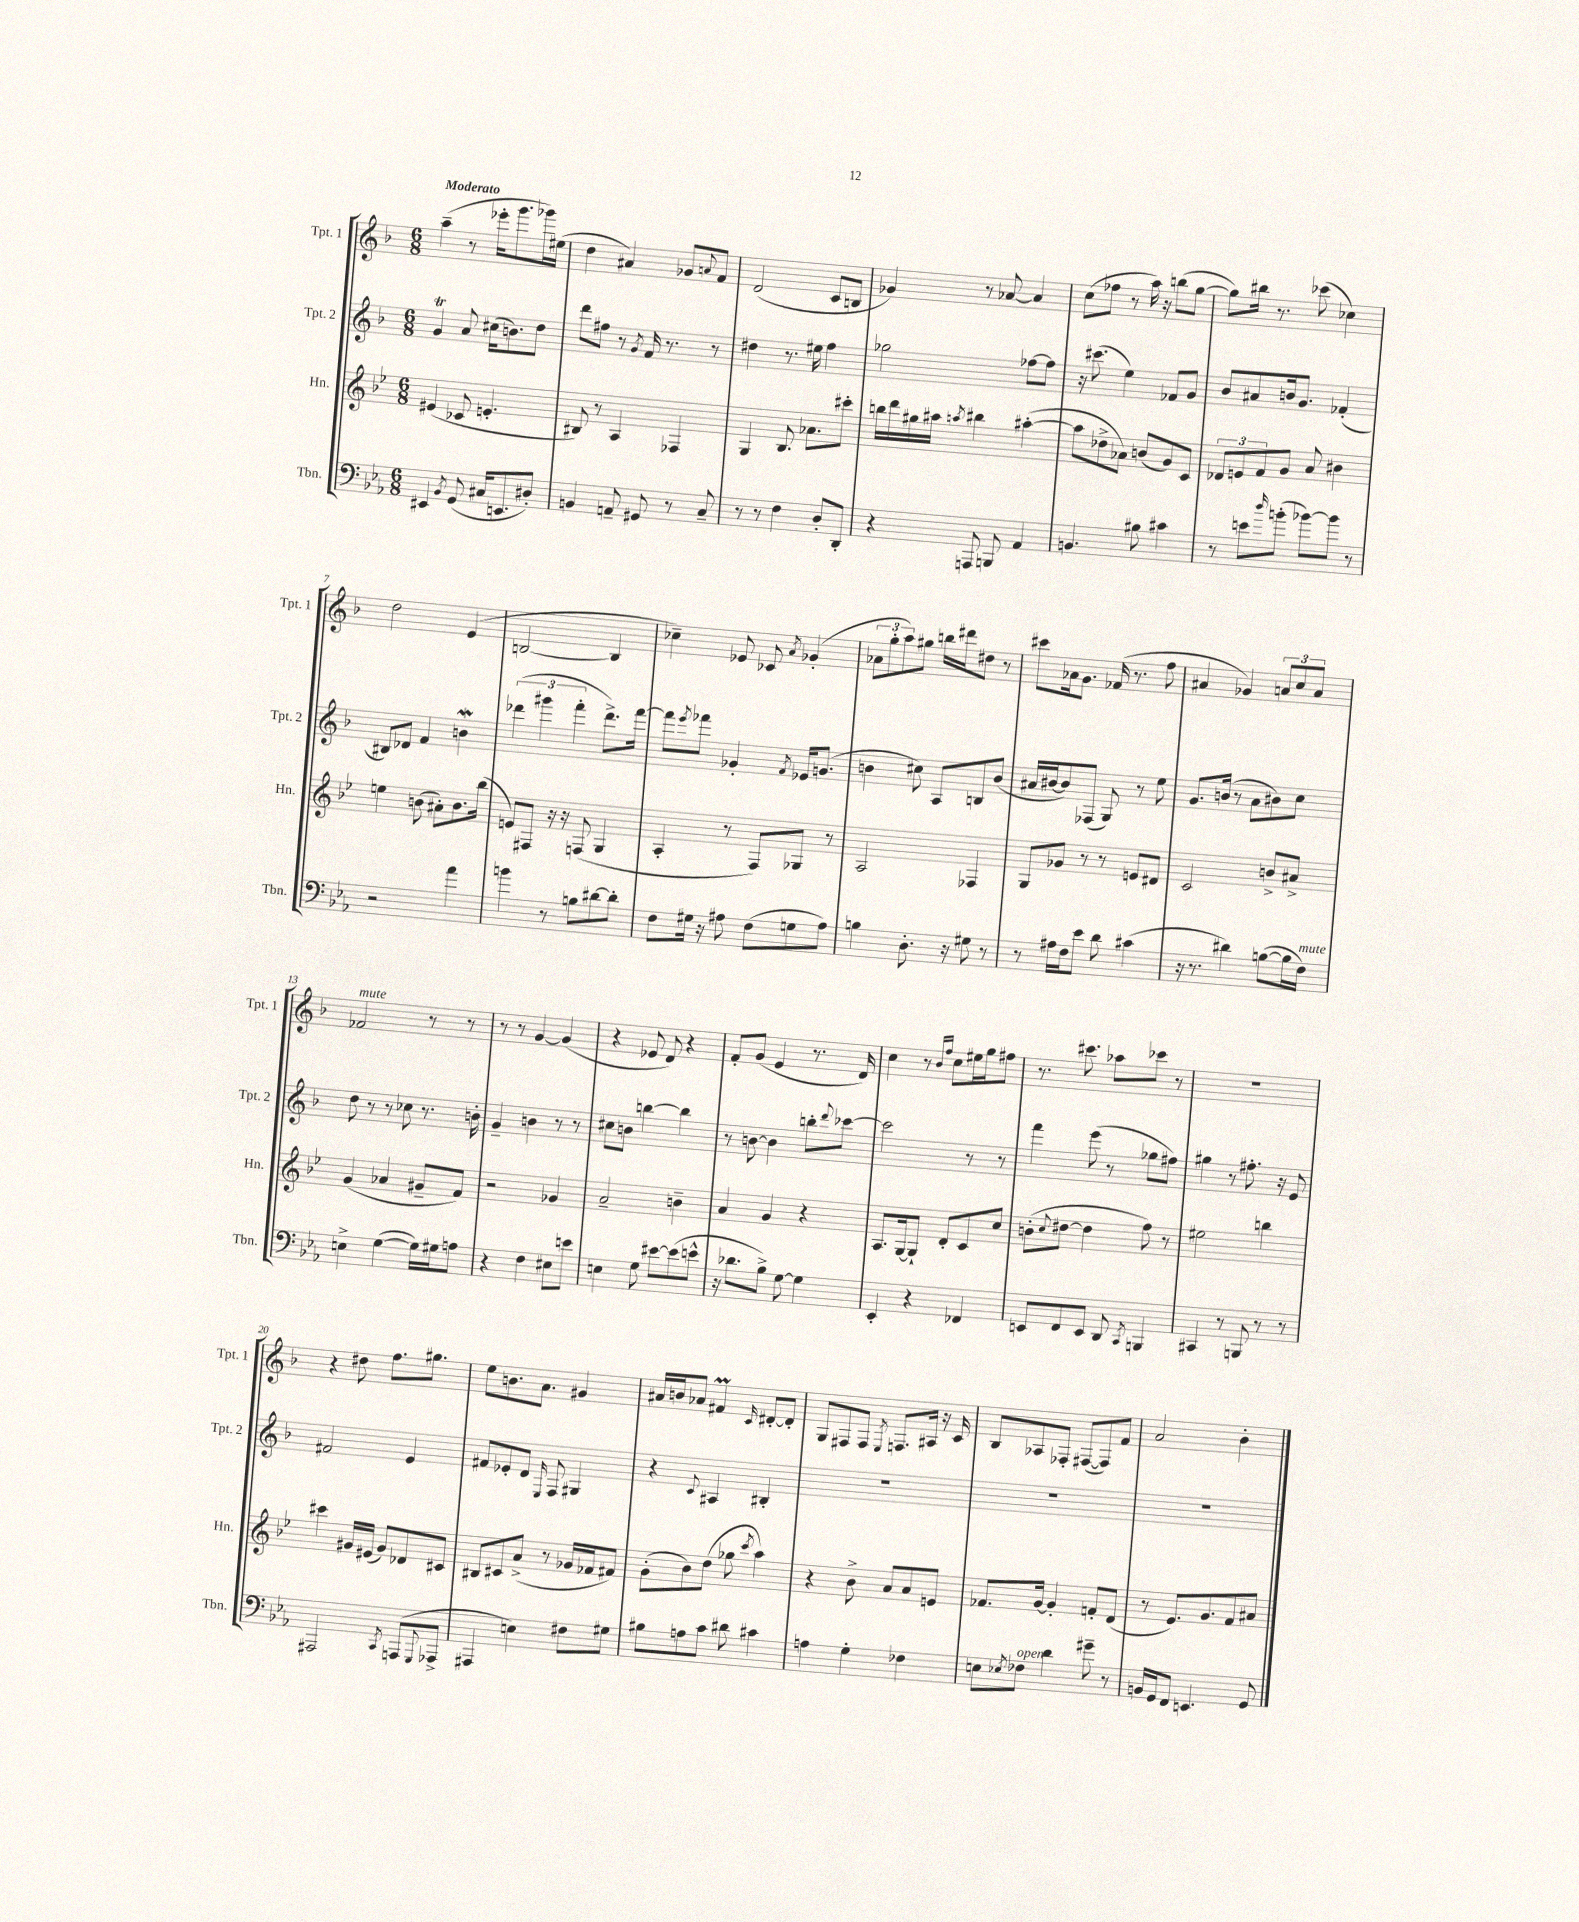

**kern	**kern	**kern	**kern
*part4	*part3	*part2	*part1
*staff4	*staff3	*staff2	*staff1
*I"Tbn.	*I"Hn.	*I"Tpt. 2	*I"Tpt. 1
*I'Tbn.	*I'Hn.	*I'Tpt. 2	*I'Tpt. 1
*clefF4	*clefG2	*clefG2	*clefG2
*k[b-e-a-]	*k[b-e-]	*k[b-]	*k[b-]
*M6/8	*M6/8	*M6/8	*M6/8
=1	=1	=1	=1
!	!	!	!LO:TX:a:B:t=Moderato
4EE#X/	(4e#X/	4gT/	(4aa~\
8qBB-/	.	.	.
(8GG/	8c-X/	8a/	8r
16C#X/KL	4.en'/	(16cc#X\KL	16eee-X'\KL
8.EEn/	.	8.bn\)	8.ggg\
8D#X'/J)	.	8dd\J	16ggg-X\L)
.	.	.	(16ee#X\JJ
=2	=2	=2	=2
4BBn/	8B#X/)	8ddd\L	4dd\
.	8r	8ff#X\J	.
8AAn~/	4A/	8r	4a#X/)
.	.	8qg/	.
8GG#X/	.	16f/	.
.	.	8.r	.
8r	4F-X/	.	8g-X/L
.	.	.	8qqan/
8C~/	.	8r	8f/J
=3	=3	=3	=3
8r	4G/	4dd#X\	(2d/
8r	.	.	.
4F\	8.B-/	8.r	.
.	8.a-X\L	16ee#X\	.
8D'/L	.	4ff\	8c/L
8DD'/J	8ccc#X'\J	.	8Bn/J
=4	=4	=4	=4
4r	16bbn\LL	2gg-X\	4g-X/)
.	16ddd\	.	.
.	16gg#X\	.	.
.	16aa#X\JJ	.	.
.	8qaan/	.	.
8AAAn/	4bb#X\	.	8r
8BBBn/	.	.	[8a-X/
4AA-/	([4aa#X'\	[8ff-X\L	4a-/]
.	.	8ff-\J]	.
=5	=5	=5	=5
4.BBn/	8aa#\L]	16r	(8cc\L
.	.	(8.ccc#X\	.
.	8dd-X^\	.	8ff-X\J
.	8a-X\J)	4ee\)	8r
8B#X\	(8bn/L	.	16aa\)
.	.	.	16r
4c#X\	8g/)	8f-X/L	(8bbn\L
.	8c/J	8g/J	[8gg\J
=6	=6	=6	=6
8r	12d-X/L	8b-/L	8gg\L])
.	12en/	.	.
8en\L	.	8a#X/	16bb#X\Jk
.	12f/	.	.
.	.	.	8.r
16qqdd/	.	.	.
(8bn'\J	8g/J	16bn/k	.
.	.	8.g/J	.
[8b-X\L)	8a/	.	(8ccc-X\
8b-\J]	4b#X\	(4f-X'/	4cc-X\)
8r	.	.	.
!!LO:LB:g=z
=7	=7	=7	=7
2r	4een\	8B#X/L)	2dd\
.	.	8d-X/J	.
.	(8bn\	4f/	.
.	8a#X'\L)	.	.
4a-\	8.b\	4bnW\	(4e/
.	(16bb-\Jk	.	.
=8	=8	=8	=8
4bn\	8en/L)	(6ddd-X\	[2Bn/
.	8F#X/J	.	.
.	.	6ggg#X\	.
8r	16r	.	.
.	16r	.	.
.	.	6fff'\	.
8Bn\L	(8Fn/	.	.
[8d#X\	4G/	8.ddd-^\L)	4B/]
8d#'\J]	.	.	.
.	.	[16fff\Jk	.
=9	=9	=9	=9
8F\L	4A'/	8fff\L]	4cc-X~\)
.	.	8qeee/	.
16G#X\Jk	.	8fff-X\J	.
16r	.	.	.
8A#X\	8r	4g-X'/	8e-X/
(8F\L	8F/L)	.	8c-X/
.	.	8qf/	8qa/
8Gn\	8G-X/J	16e-X/KL	(4g-X'/
.	.	(8.gn/J	.
8A#\J)	8r	.	.
=10	=10	=10	=10
4Bn\	2A/	4bn\	12a-X\L
.	.	.	12gg'\
.	.	.	12aa\)
8.D'\	.	8cc#X\)	8gg#X\J
.	.	8A/L	16bbn\LL
16r	.	.	16ddd#X\J
8G#X\	4F-X/	8Bn/	8dd#X\J
8r	.	(8b/J	8r
=11	=11	=11	=11
8r	8G/L	16a#X/LL	8ccc#X\L
.	.	[16b#X/J	.
16A#X\LL	8g-X/J	8b#/])	16a-X\k
16F\J	.	.	8.g\J
8e-\J	8r	(8F-X/J	.
8d\	8r	8G/)	(16f-X/
.	.	.	8.r
(4c#X\	8en/L	8r	.
.	8d#X/J	8ee\	8ff\
=12	=12	=12	=12
16r	2c/	8.g/L	4a#X/
8.r	.	.	.
.	.	(16bn/Jk	.
4d#X\)	.	8r	4g-X/)
.	.	8a\L	.
([8Bn\L	8bn^/L	8b#X\)	12an/L
.	.	.	12cc/
16B\L]	8a#X^/J	8cc\J	.
.	.	.	12a/J
!LO:TX:a:i:t=mute	!	!	!
16F\JJ)	.	.	.
!!LO:LB:g=z
=13	=13	=13	=13
!	!	!	!LO:TX:a:i:t=mute
4En^\	(4g/	8dd\	2f-X/
.	.	8r	.
([4G\	4a-X/	8r	.
.	.	8cc-X\	.
16G\LL])	8g#X~/L	8.r	8r
16G#X\J	.	.	.
8An\J	8f/J)	.	8r
.	.	16bn'\	.
=14	=14	=14	=14
4r	2r	4g~/	8r
.	.	.	8r
4F\	.	4bn\	[4g/
8E#X\L	4g-X/	8r	(4g/]
8en\J	.	8r	.
=15	=15	=15	=15
4En\	2a~/	8cc#X\L	4r
.	.	8bn\J	.
8G\	.	[4bbn\	8e-X/
[8e#X\L	.	.	8d/)
(8e#\]	4bn~\	4bb\]	4r
8en^^\J	.	.	.
=16	=16	=16	=16
16r	4a/	8r	8f'/L
8.d-X\L	.	.	.
.	.	[8bn\	(8g/J
8B-^\J)	4g/	4b\]	4e/
[8G\	.	.	.
4G\]	4r	8bbn'\L	8.r
.	.	8qqddd/	.
.	.	[8ccc-X\J	.
.	.	.	16d/)
=17	=17	=17	=17
4EE-'/	8.A/L	2ccc-\]	4cc\
.	[16G/k	.	.
4r	8G`/J]	.	8r
.	.	.	16qqb-/LL
.	.	.	16qqff/JJ
.	8d'/L	.	8cc\L
4FF-X/	8c/	8r	16ee#X\L
.	.	.	16gg\J
.	8cc/J	8r	8ff#X\J
=18	=18	=18	=18
8EEn/L	(8bn'\L	4fff\	8.r
.	8qqcc/	.	.
8FF/	[8dd#X\J	.	.
.	.	.	8.ccc#X\
8EE/J	4dd#\]	(8eee\	.
8DD/	.	8r	8aa-X\L
8qCC/	.	.	.
4BBBn/	8ff\)	8gg-X\L	8ccc-X\J
.	8r	8ff#X\J)	8r
=19	=19	=19	=19
4CC#X/	2ee#X\	4gg#X\	2.r
8r	.	8r	.
8BBBn/	.	8.ff#X'\	.
8r	4bbn\	.	.
.	.	16r	.
8r	.	8e/	.
!!LO:LB:g=z
=20	=20	=20	=20
2AAA#X/	4ccc#X\	2f#X/	4r
.	16g#X/LL	.	8dd#X\
.	(16e#X/JJ	.	.
.	8g#/L)	.	8.ff\L
8qCC/	.	.	.
(8AAAn/L	8d-X/	4e/	.
.	.	.	8.gg#X\J
8qqGGG/	.	.	.
8AAA-X^/J	8c#X/J	.	.
=21	=21	=21	=21
4AAA#X/	8B#X/L	8f#X/L	8ee\L
.	8c#X/	8e-X'/	8.bn\
4En\)	(8a^/J	8d/J	.
.	.	.	8.a\J
.	.	16qqE/	.
.	8r	8F/	.
8F#X\L	16g-X/LL	4G#X/	4g#X/
.	16f-X/J	.	.
8G#X\J	8f#X/J)	.	.
=22	=22	=22	=22
8B#X\L	(8g'\L	4r	16a#X/LL
.	.	.	16bn/J
8An\	8b-\)	.	8a-X/J
.	.	8qqc/	.
8c\J	(8dd\J	4A#X/	4f#Xm/
8d#X\	8gg-X\	.	.
.	8qccc/	.	16qqc/
4c#X\	4aa\)	4B#X'/	[8d#X'/L
.	.	.	8d#'/J]
=23	=23	=23	=23
4An\	4r	2.r	8G/L
.	.	.	8F#X/
4G'\	8b-^\	.	8F#/J
.	.	.	8qE/
.	8a/L	.	8.Fn/L
4F-X\	8a/	.	.
.	.	.	16A#X/Jk
.	8en/J	.	16r
.	.	.	16c/
=24	=24	=24	=24
8En\L	8.f-X/L	2.r	8B-/L
8qE-X/	.	.	.
!LO:TX:a:i:t=open	!	!	!
8F-X\J	.	.	8A-X/
.	[16g/Jk	.	.
4d\	4g'/]	.	8F-X'/J
.	.	.	([8F#X/L
8g#X~\	8fn'/L	.	8F#/])
8r	(8d/J	.	8f/J
=25	=25	=25	=25
16BBn/LL	8r	2.r	2a/
16GG/J	.	.	.
8FF/J	8.e-/L)	.	.
4.EEn/	.	.	.
.	8.g/	.	.
.	8f/	.	4b-'\
8GG/	8a#X/J	.	.
==	==	==	==
*-	*-	*-	*-
